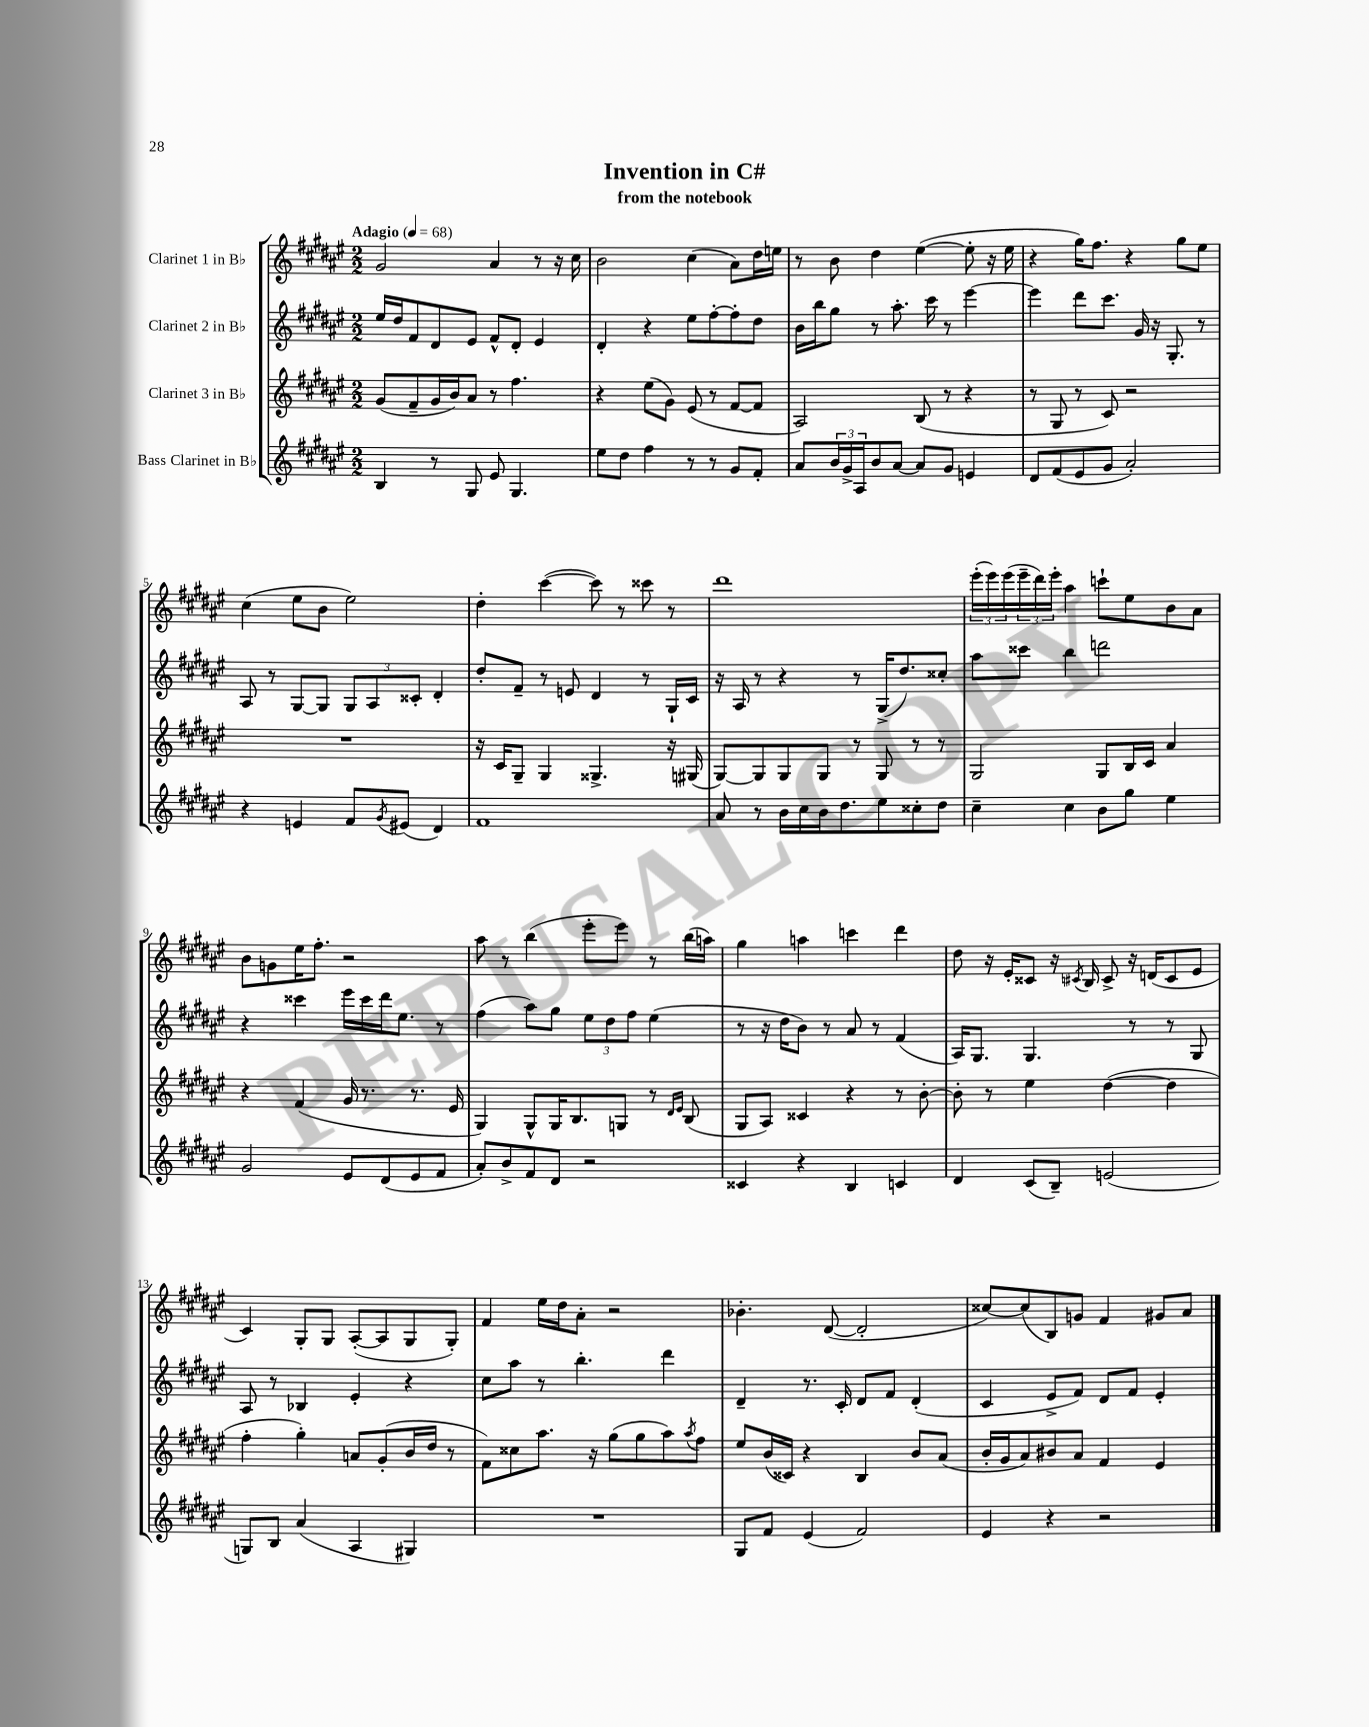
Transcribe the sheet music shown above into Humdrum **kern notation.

**kern	**kern	**kern	**kern
*part4	*part3	*part2	*part1
*staff4	*staff3	*staff2	*staff1
*I"Bass Clarinet in B♭	*I"Clarinet 3 in B♭	*I"Clarinet 2 in B♭	*I"Clarinet 1 in B♭
*clefG2	*clefG2	*clefG2	*clefG2
*k[f#c#g#d#a#e#]	*k[f#c#g#d#a#e#]	*k[f#c#g#d#a#e#]	*k[f#c#g#d#a#e#]
*M2/2	*M2/2	*M2/2	*M2/2
*MM68	*MM68	*MM68	*MM68
=1	=1	=1	=1
!	!	!	!LO:TX:a:B:t=Adagio
4B/	(8g#/L	16ee#/LL	2g#/
.	.	16dd#/J	.
.	8f#~/	8f#/	.
8r	16g#/L	8d#/	.
.	16b/J)	.	.
8G#/	8a#/J	8e#/J	.
8e#/	8r	8f#^^/L	4a#/
4.G#/	4.ff#\	8d#'/J	.
.	.	4e#/	8r
.	.	.	16r
.	.	.	16cc#\
=2	=2	=2	=2
8ee#\L	4r	4d#'/	2b\
8dd#\J	.	.	.
4ff#\	(8ee#\L	4r	.
.	8g#\J)	.	.
8r	(8e#/	8ee#\L	(4cc#\
8r	8r	[8ff#'\	.
8g#/L	[8f#/L	8ff#'\]	8a#\L)
8f#'/J	8f#/J]	8dd#\J	16dd#\L
.	.	.	16een\JJ
=3	=3	=3	=3
8a#/L	2A#/)	16b\LL	8r
.	.	16bb\J	.
24b/L	.	8gg#\J	8b\
24g#^/	.	.	.
24A#/J	.	.	.
8b/	.	8r	4dd#\
[8a#/J	.	8.aa#'\	.
8a#/L]	(8B/	.	([4ee#\
.	.	16ccc#\	.
8g#/J	8r	8r	.
4en/	4r	[4eee#\	8ee#'\]
.	.	.	16r
.	.	.	16ee#\
=4	=4	=4	=4
8d#/L	8r	4eee#\]	4r
(8f#/	8G#/	.	.
8e#/	8r	8ddd#\L	16gg#\KL)
.	.	.	8.ff#\J
8g#/J	8c#/)	8.ccc#\J	.
2a#'/)	2r	.	4r
.	.	16g#/	.
.	.	16r	.
.	.	8.G#'/	.
.	.	.	8gg#\L
.	.	8r	8ee#\J
!!LO:LB:g=z
=5	=5	=5	=5
4r	1r	8A#/	(4cc#\
.	.	8r	.
4en/	.	[8G#/L	8ee#\L
.	.	8G#/J]	8b\J
8f#/L	.	12G#/L	2ee#\)
.	.	12A#/	.
8qg#/	.	.	.
(8e#X/J	.	.	.
.	.	12c##X'/J	.
4d#/)	.	4d#'/	.
=6	=6	=6	=6
1f#	16r	8dd#'/L	4dd#'\
.	16c#/KL	.	.
.	8G#~/J	8f#~/J	.
.	4G#/	8r	([4ccc#\
.	.	8en/	.
.	4.G##X^/	4d#/	8ccc#\])
.	.	.	8r
.	.	8r	8ccc##X\
.	16r	16G#`/LL	8r
.	(16G#X/	16c#/JJ	.
=7	=7	=7	=7
8a#/	[8G#/L)	16r	1ddd#
.	.	16A#/	.
8r	8G#/]	8r	.
16b\LL	8G#/	4r	.
16cc#\	.	.	.
16b\J	8G#/J	.	.
8.dd#\	.	.	.
.	8r	8r	.
8ee#\	8G#/	(16G#^/KL	.
.	.	8.dd#/)	.
8cc##X'\	8r	.	.
8dd#\J	8r	8cc##X'/J	.
=8	=8	=8	=8
4cc#~\	2G#/	8aa#\L	(24eee#'\LL
.	.	.	24eee#\)
.	.	.	(24eee#\
.	.	8ccc##X\J	24eee#~\
.	.	.	24ddd#\)
.	.	.	24eee#'\JJ
4cc#\	.	4bb\	4aa#\
8b\L	8G#/L	2dddn\	8cccn`\L
8gg#\J	16B/L	.	8ee#\
.	16c#/JJ	.	.
4ee#\	4a#/	.	8b\
.	.	.	8a#\J
!!LO:LB:g=z
=9	=9	=9	=9
2g#/	4r	4r	8b\L
.	.	.	8gn\
.	(4f#/	4ccc##X\	16ee#\K
.	.	.	8.ff#'\J
8e#/L	16g#/	16eee#\LL	2r
.	8.r	16ccc##\	.
(8d#/	.	16ddd#\J	.
.	.	8.ee#\J	.
8e#/	8.r	.	.
8f#/J	.	8r	.
.	16e#/	.	.
=10	=10	=10	=10
8a#'/L)	4G#/)	(4ff#\	8aa#\
8b^/	.	.	8r
8f#/	8G#^^/L	8aa#\L)	(4bb\
8d#/J	16G#/K	8gg#\J	.
.	8.B/	.	.
2r	.	12ee#\L	8eee#'\L
.	.	12dd#\	.
.	8Gn/J	.	8eee#\J)
.	.	12ff#\J	.
.	8r	(4ee#\	8r
.	16qqd#/LL	.	.
.	16qqe#/JJ	.	.
.	(8B/	.	(16bb\LL
.	.	.	16aan\JJ)
=11	=11	=11	=11
4c##X/	8G#/L	8r	4gg#\
.	8A#/J)	16r	.
.	.	16dd#\KL	.
4r	4c##X/	8b\J)	4aan\
.	.	8r	.
4B/	4r	8a#/	4cccn\
.	.	8r	.
4cn/	8r	(4f#/	4ddd#\
.	[8b'\	.	.
=12	=12	=12	=12
4d#/	8b'\]	16A#/KL)	8dd#\
.	.	8.G#/J	.
.	8r	.	16r
.	.	.	16e#'/KL
(8c#/L	4ee#\	4.G#/	8c##X/J
8B~/J)	.	.	16r
.	.	.	8qc#X/
.	.	.	16B/
(2en/	([4dd#\	.	8c#^/
.	.	8r	16r
.	.	.	(16dn/KL
.	4dd#\]	8r	8c#/
.	.	8G#/	8e#/J
!!LO:LB:g=z
=13	=13	=13	=13
8Gn/L)	4ff#'\	8A#/	4c#/)
8B/J	.	8r	.
(4a#/	4gg#'\)	4B-X/	8G#'/L
.	.	.	8G#/J
4A#/	8an/L	4e#'/	([8A#'/L
.	(8g#'/	.	8A#/]
4G#X/)	16b/L	4r	8G#/
.	16dd#/JJ	.	.
.	8r	.	8G#'/J)
=14	=14	=14	=14
1r	8f#\L)	8cc#\L	4f#/
.	8cc##X\	8aa#\J	.
.	8.aa#\J	8r	16ee#\LL
.	.	.	16dd#\J
.	.	4.bb'\	8a#'\J
.	16r	.	.
.	(8gg#\L	.	2r
.	8gg#\	.	.
.	8aa#\)	4ddd#\	.
.	8qaa#/	.	.
.	8ff#\J	.	.
=15	=15	=15	=15
8G#/L	8ee#/L	4d#~/	4.b-X'\
8f#/J	(16b/L	.	.
.	16c##X/JJ)	.	.
(4e#/	4r	8.r	.
.	.	.	([8d#/
.	.	16c#'/	.
2f#/)	4B/	8d#/L	2d#'/]
.	.	8f#/J	.
.	8b/L	(4d#'/	.
.	(8a#/J	.	.
=16	=16	=16	=16
4e#/	16b'/LL	4c#/	[8cc##X/L)
.	16g#/J	.	.
.	8a#/)	.	(8cc##/]
4r	8b#X/	8e#^/L	8B/)
.	8a#/J	8f#/J)	8gn/J
2r	4f#/	8d#/L	4f#/
.	.	8f#/J	.
.	4e#/	4e#'/	8g#X/L
.	.	.	8a#/J
==	==	==	==
*-	*-	*-	*-
